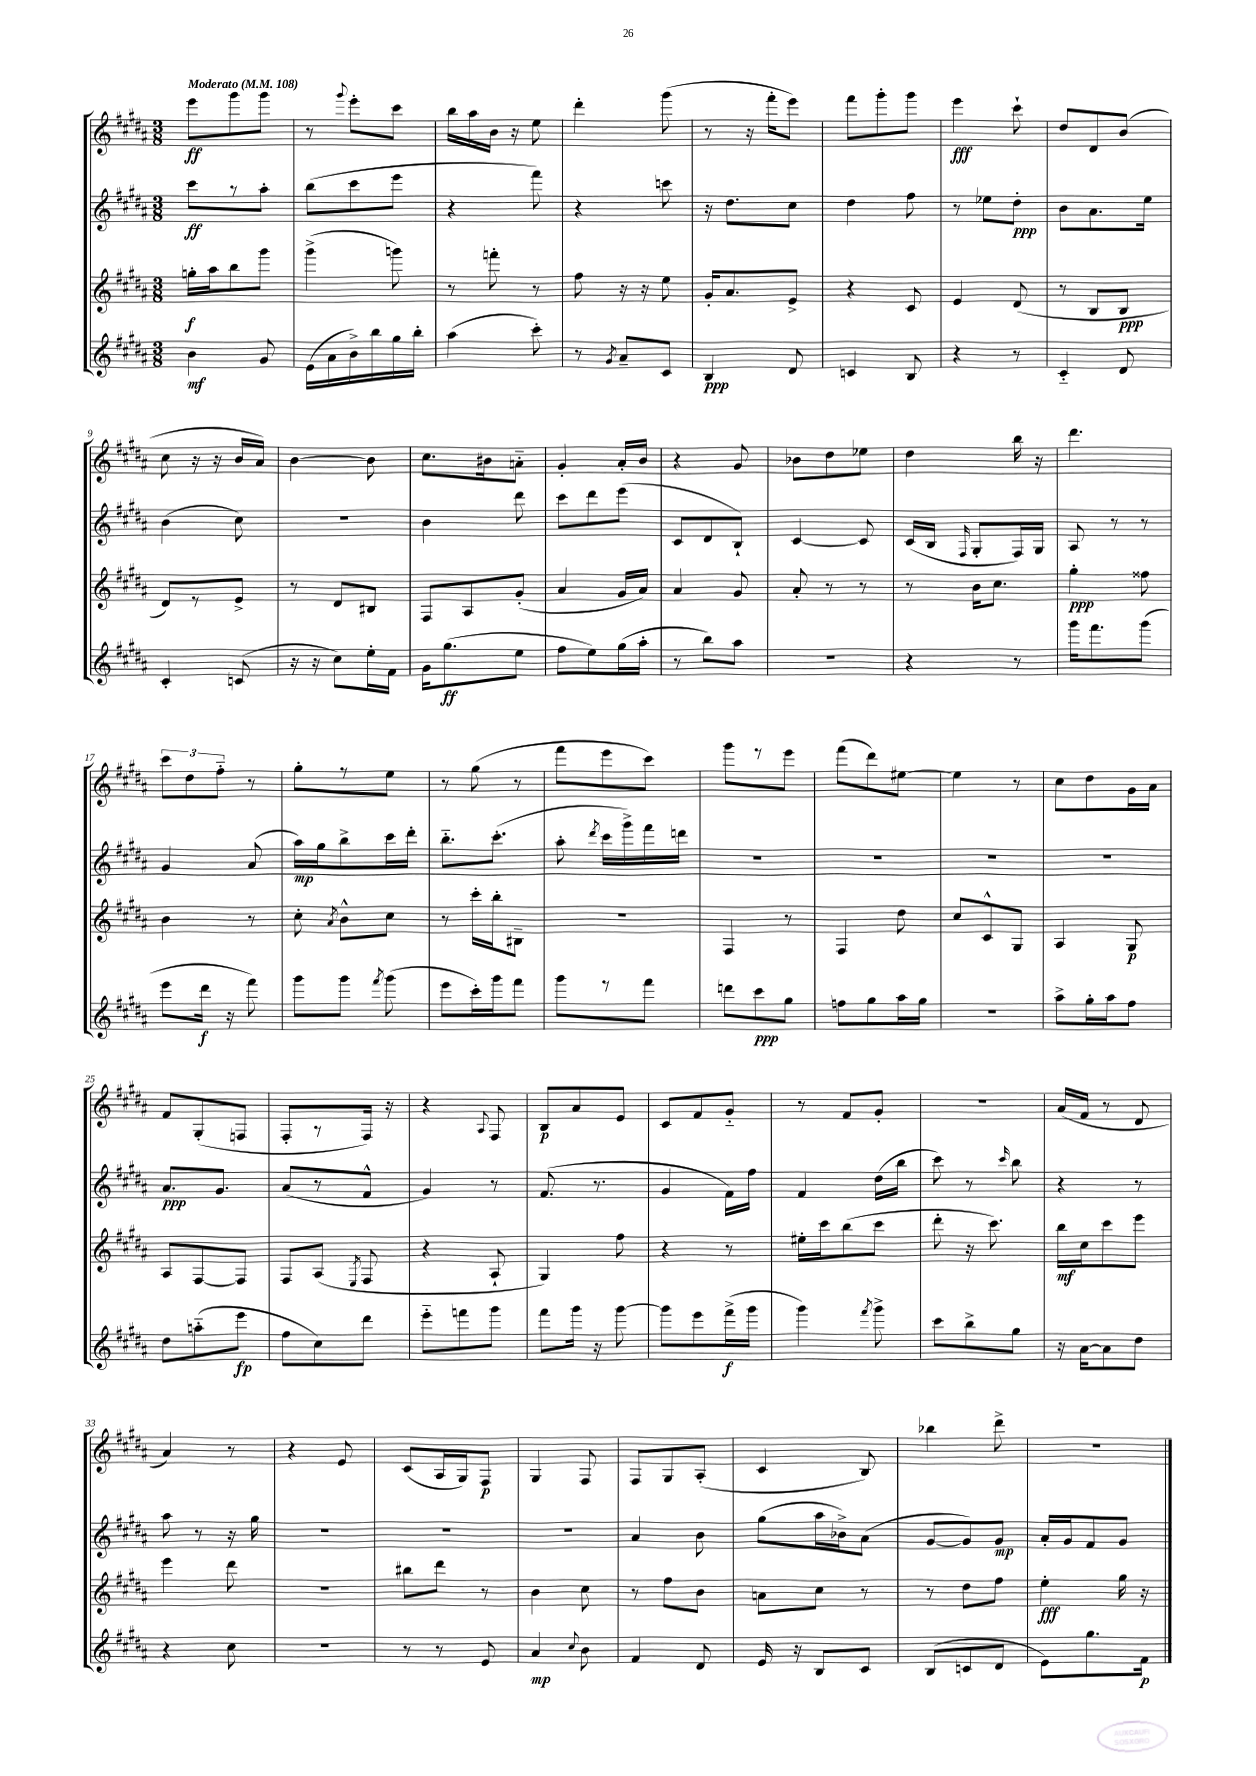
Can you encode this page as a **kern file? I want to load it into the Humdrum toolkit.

**kern	**dynam	**kern	**dynam	**kern	**dynam	**kern	**dynam
*part4	*part4	*part3	*part3	*part2	*part2	*part1	*part1
*staff4	*staff4	*staff3	*staff3	*staff2	*staff2	*staff1	*staff1
*clefG2	*	*clefG2	*	*clefG2	*	*clefG2	*
*k[f#c#g#d#a#]	*	*k[f#c#g#d#a#]	*	*k[f#c#g#d#a#]	*	*k[f#c#g#d#a#]	*
*M3/8	*	*M3/8	*	*M3/8	*	*M3/8	*
*MM108	*	*MM108	*	*MM108	*	*MM108	*
=1	=1	=1	=1	=1	=1	=1	=1
!	!	!	!	!	!	!LO:TX:a:B:t=Moderato	!
4b\	mf	16ggn'\LL	f	8ccc#\L	ff	8eee\L	ff
.	.	16aa#\J	.	.	.	.	.
.	.	8bb\	.	8r	.	8ggg#\	.
8g#/	.	8ggg#\J	.	8aa#'\J	.	8ggg#\J	.
=2	=2	=2	=2	=2	=2	=2	=2
(16e\LL	.	(4ggg#^\	.	(8bb\L	.	8r	.
16a#\	.	.	.	.	.	.	.
.	.	.	.	.	.	8qqggg#/	.
16b^\)	.	.	.	8ccc#\	.	8eee'\L	.
16bb\	.	.	.	.	.	.	.
16gg#\	.	8gggn\)	.	8eee\J	.	8ccc#\J	.
16bb'\JJ	.	.	.	.	.	.	.
=3	=3	=3	=3	=3	=3	=3	=3
(4aa#\	.	8r	.	4r	.	16bb\LL	.
.	.	.	.	.	.	16aa#\	.
.	.	8fffn'\	.	.	.	16b\JJ	.
.	.	.	.	.	.	16r	.
8ccc#'\)	.	8r	.	8fff#\)	.	8ee\	.
=4	=4	=4	=4	=4	=4	=4	=4
8r	.	8ff#\	.	4r	.	4ddd#'\	.
8qg#/	.	.	.	.	.	.	.
8a#~/L	.	16r	.	.	.	.	.
.	.	16r	.	.	.	.	.
8c#/J	.	8ee\	.	8cccn\	.	(8ggg#\	.
=5	=5	=5	=5	=5	=5	=5	=5
4B/	ppp	16g#'/KL	.	16r	.	8r	.
.	.	8.a#/	.	8.dd#\L	.	.	.
.	.	.	.	.	.	16r	.
.	.	.	.	.	.	16fff#'\KL	.
8d#/	.	8e^/J	.	8cc#\J	.	8eee\J)	.
=6	=6	=6	=6	=6	=6	=6	=6
4cn/	.	4r	.	4dd#\	.	8fff#\L	.
.	.	.	.	.	.	8ggg#'\	.
8B/	.	8c#/	.	8ff#\	.	8ggg#\J	.
=7	=7	=7	=7	=7	=7	=7	=7
4r	.	4e/	.	8r	.	4eee\	fff
.	.	.	.	8ee-X\L	.	.	.
8r	.	(8d#/	.	8dd#'\J	ppp	8ccc#`\	.
=8	=8	=8	=8	=8	=8	=8	=8
4c#/	.	8r	.	8b\L	.	8dd#/L	.
.	.	8B/L	.	8.a#\	.	8d#/	.
8d#/	.	8B/J	ppp	.	.	(8b/J	.
.	.	.	.	16ee\Jk	.	.	.
!!LO:LB:g=z
=9	=9	=9	=9	=9	=9	=9	=9
4c#'/	.	8d#/L)	.	(4b\	.	8cc#\	.
.	.	8r	.	.	.	16r	.
.	.	.	.	.	.	16r	.
(8cn/	.	8e^/J	.	8cc#\)	.	16b/LL	.
.	.	.	.	.	.	16a#/JJ)	.
=10	=10	=10	=10	=10	=10	=10	=10
16r	.	8r	.	4.r	.	[4b\	.
16r	.	.	.	.	.	.	.
8cc#\L)	.	8d#/L	.	.	.	.	.
16ee'\L	.	8B#X/J	.	.	.	8b\]	.
16f#\JJ	.	.	.	.	.	.	.
=11	=11	=11	=11	=11	=11	=11	=11
16g#\KL	.	8F#/L	.	4b\	.	8.cc#\L	.
(8.gg#\	ff	.	.	.	.	.	.
.	.	8A#/	.	.	.	.	.
.	.	.	.	.	.	16b#X\k	.
8ee\J	.	(8g#'/J	.	8ddd#\	.	8an\J	.
=12	=12	=12	=12	=12	=12	=12	=12
8ff#\L	.	4a#/	.	8ccc#\L	.	4g#'/	.
8ee\)	.	.	.	8ddd#\	.	.	.
(16gg#\L	.	16g#/LL	.	(8eee\J	.	16a#'/LL	.
16aa#'\JJ	.	16a#/JJ)	.	.	.	16b/JJ	.
=13	=13	=13	=13	=13	=13	=13	=13
8r	.	4a#/	.	8c#/L	.	4r	.
8bb\L)	.	.	.	8d#/	.	.	.
8aa#\J	.	8g#/	.	8B`/J)	.	8g#/	.
=14	=14	=14	=14	=14	=14	=14	=14
4.r	.	8a#'/	.	[4c#/	.	8b-X\L	.
.	.	8r	.	.	.	8dd#\	.
.	.	8r	.	8c#/]	.	8ee-X\J	.
=15	=15	=15	=15	=15	=15	=15	=15
4r	.	8r	.	(16c#/LL	.	4dd#\	.
.	.	.	.	16B/JJ	.	.	.
.	.	.	.	16qqF#/	.	.	.
.	.	16b\KL	.	8G#'/L	.	.	.
.	.	8.cc#\J	.	.	.	.	.
8r	.	.	.	16F#/L)	.	16bb\	.
.	.	.	.	16G#/JJ	.	16r	.
=16	=16	=16	=16	=16	=16	=16	=16
16ggg#\KL	.	4gg#'\	ppp	8A#/	.	4.ddd#\	.
8.fff#\	.	.	.	.	.	.	.
.	.	.	.	8r	.	.	.
(8ggg#\J	.	8ff##X\	.	8r	.	.	.
!!LO:LB:g=z
=17	=17	=17	=17	=17	=17	=17	=17
8eee\L	.	4b\	.	4g#/	.	12ccc#\L	.
.	.	.	.	.	.	12dd#\	.
16ddd#\Jk	f	.	.	.	.	.	.
.	.	.	.	.	.	12ff#\J	.
16r	.	.	.	.	.	.	.
8fff#\)	.	8r	.	(8a#/	.	8r	.
=18	=18	=18	=18	=18	=18	=18	=18
8ggg#\L	.	8cc#'\	.	16aa#\LL)	mp	8gg#'\L	.
.	.	.	.	16gg#\J	.	.	.
.	.	8qa#/	.	.	.	.	.
8ggg#\J	.	8b^^\L	.	8bb^\	.	8r	.
8qfff#/	.	.	.	.	.	.	.
(8ggg#\	.	8cc#\J	.	16ccc#\L	.	8ee\J	.
.	.	.	.	16ddd#'\JJ	.	.	.
=19	=19	=19	=19	=19	=19	=19	=19
8eee\L	.	8r	.	8.bb\L	.	8r	.
16ccc#'\L)	.	16ccc#'\LL	.	.	.	(8gg#\	.
16ggg#\J	.	16bb'\J	.	(8.ccc#'\J	.	.	.
8fff#\J	.	8B#X~\J	.	.	.	8r	.
=20	=20	=20	=20	=20	=20	=20	=20
8ggg#\L	.	4.r	.	8aa#'\	.	8fff#\L	.
.	.	.	.	8qddd#/	.	.	.
8r	.	.	.	16ccc#\LL	.	8eee\	.
.	.	.	.	16ggg#^\)	.	.	.
8fff#\J	.	.	.	16fff#\	.	8ccc#\J)	.
.	.	.	.	16dddn\JJ	.	.	.
=21	=21	=21	=21	=21	=21	=21	=21
8dddn\L	.	4F#/	.	4.r	.	8ggg#\L	.
8ccc#\	ppp	.	.	.	.	8r	.
8gg#\J	.	8r	.	.	.	8eee\J	.
=22	=22	=22	=22	=22	=22	=22	=22
8ffn\L	.	4F#/	.	4.r	.	(8fff#\L	.
8gg#\	.	.	.	.	.	8ddd#\)	.
16aa#\L	.	8dd#\	.	.	.	[8ee#X\J	.
16gg#\JJ	.	.	.	.	.	.	.
=23	=23	=23	=23	=23	=23	=23	=23
4.r	.	8cc#/L	.	4.r	.	4ee#\]	.
.	.	8c#^^/	.	.	.	.	.
.	.	8G#/J	.	.	.	8r	.
=24	=24	=24	=24	=24	=24	=24	=24
8aa#^\L	.	4A#/	.	4.r	.	8cc#\L	.
16gg#'\L	.	.	.	.	.	8dd#\	.
16aa#\J	.	.	.	.	.	.	.
8ff#\J	.	8G#/	p	.	.	16g#\L	.
.	.	.	.	.	.	16a#\JJ	.
!!LO:LB:g=z
=25	=25	=25	=25	=25	=25	=25	=25
8dd#\L	.	8A#/L	.	8.a#/L	ppp	8f#/L	.
(8aan\	.	[8F#/	.	.	.	(8G#'/	.
.	.	.	.	8.g#/J	.	.	.
8eee\J	fp	8F#/J]	.	.	.	8Fn/J	.
=26	=26	=26	=26	=26	=26	=26	=26
8ff#\L	.	8F#/L	.	(8a#/L	.	8F#'/L	.
8cc#\)	.	(8A#/J	.	8r	.	8r	.
.	.	8qE/	.	.	.	.	.
8ddd#\J	.	8F#/	.	8f#^^/J	.	16F#/Jk)	.
.	.	.	.	.	.	16r	.
=27	=27	=27	=27	=27	=27	=27	=27
8eee\L	.	4r	.	4g#/)	.	4r	.
8fffn\	.	.	.	.	.	.	.
.	.	.	.	.	.	8qqA#/	.
8ggg#\J	.	8A#`/	.	8r	.	8F#/	.
=28	=28	=28	=28	=28	=28	=28	=28
8fff#\L	.	4G#/)	.	(8.f#/	.	8B/L	p
16ggg#\Jk	.	.	.	.	.	8a#/	.
16r	.	.	.	8.r	.	.	.
[8ggg#\	.	8ff#\	.	.	.	8e/J	.
=29	=29	=29	=29	=29	=29	=29	=29
8ggg#\L]	.	4r	.	4g#/	.	8c#/L	.
8eee\	.	.	.	.	.	8f#/	.
(16fff#^\L	f	8r	.	16f#\LL)	.	8g#/J	.
16ggg#\JJ	.	.	.	16ff#\JJ	.	.	.
=30	=30	=30	=30	=30	=30	=30	=30
4ggg#\)	.	16ee#X'\LL	.	4f#/	.	8r	.
.	.	16ccc#\J	.	.	.	.	.
.	.	(8bb\	.	.	.	8f#/L	.
8qfff#/	.	.	.	.	.	.	.
8ggg#^\	.	8ccc#\J	.	(16dd#\LL	.	8g#'/J	.
.	.	.	.	16bb\JJ	.	.	.
=31	=31	=31	=31	=31	=31	=31	=31
8ccc#\L	.	8ddd#'\	.	8ccc#\)	.	4.r	.
8bb^\	.	16r	.	8r	.	.	.
.	.	8.ccc#\)	.	.	.	.	.
.	.	.	.	16qqccc#/	.	.	.
8gg#\J	.	.	.	8bb\	.	.	.
=32	=32	=32	=32	=32	=32	=32	=32
16r	.	16bb\LL	mf	4r	.	(16a#/LL	.
[16a#\KL	.	16cc#\J	.	.	.	16f#/JJ	.
8a#\]	.	8ccc#\	.	.	.	8r	.
8dd#\J	.	8eee\J	.	8r	.	8d#/	.
!!LO:LB:g=z
=33	=33	=33	=33	=33	=33	=33	=33
4r	.	4eee\	.	8aa#\	.	4a#/)	.
.	.	.	.	8r	.	.	.
8cc#\	.	8ddd#\	.	16r	.	8r	.
.	.	.	.	16gg#\	.	.	.
=34	=34	=34	=34	=34	=34	=34	=34
4.r	.	4.r	.	4.r	.	4r	.
.	.	.	.	.	.	8e/	.
=35	=35	=35	=35	=35	=35	=35	=35
8r	.	8bb#X\L	.	4.r	.	(8c#/L	.
8r	.	8ddd#\J	.	.	.	16A#/L	.
.	.	.	.	.	.	16G#/J)	.
8e/	.	8r	.	.	.	8F#/J	p
=36	=36	=36	=36	=36	=36	=36	=36
4a#/	mp	4b\	.	4.r	.	4G#/	.
8qqcc#/	.	.	.	.	.	.	.
8b\	.	8cc#\	.	.	.	8F#/	.
=37	=37	=37	=37	=37	=37	=37	=37
4f#/	.	8r	.	4a#/	.	8F#/L	.
.	.	8ff#\L	.	.	.	8G#/	.
8d#/	.	8b\J	.	8b\	.	(8A#'/J	.
=38	=38	=38	=38	=38	=38	=38	=38
16e/	.	8an\L	.	(8gg#\L	.	4c#/	.
16r	.	.	.	.	.	.	.
8B/L	.	8cc#\J	.	16aa#\L	.	.	.
.	.	.	.	16b-X^\J)	.	.	.
8c#/J	.	8r	.	(8a#\J	.	8B/)	.
=39	=39	=39	=39	=39	=39	=39	=39
(8B/L	.	8r	.	[8g#/L	.	4bb-X\	.
8cn/	.	8dd#\L	.	8g#/])	.	.	.
8d#/J	.	8ff#\J	.	8g#/J	mp	8ddd#^\	.
=40	=40	=40	=40	=40	=40	=40	=40
8e\L)	.	4ee'\	fff	16a#'/LL	.	4.r	.
.	.	.	.	16g#/J	.	.	.
8.gg#\	.	.	.	8f#/	.	.	.
.	.	16gg#\	.	8g#/J	.	.	.
16f#\Jk	p	16r	.	.	.	.	.
==	==	==	==	==	==	==	==
*-	*-	*-	*-	*-	*-	*-	*-
